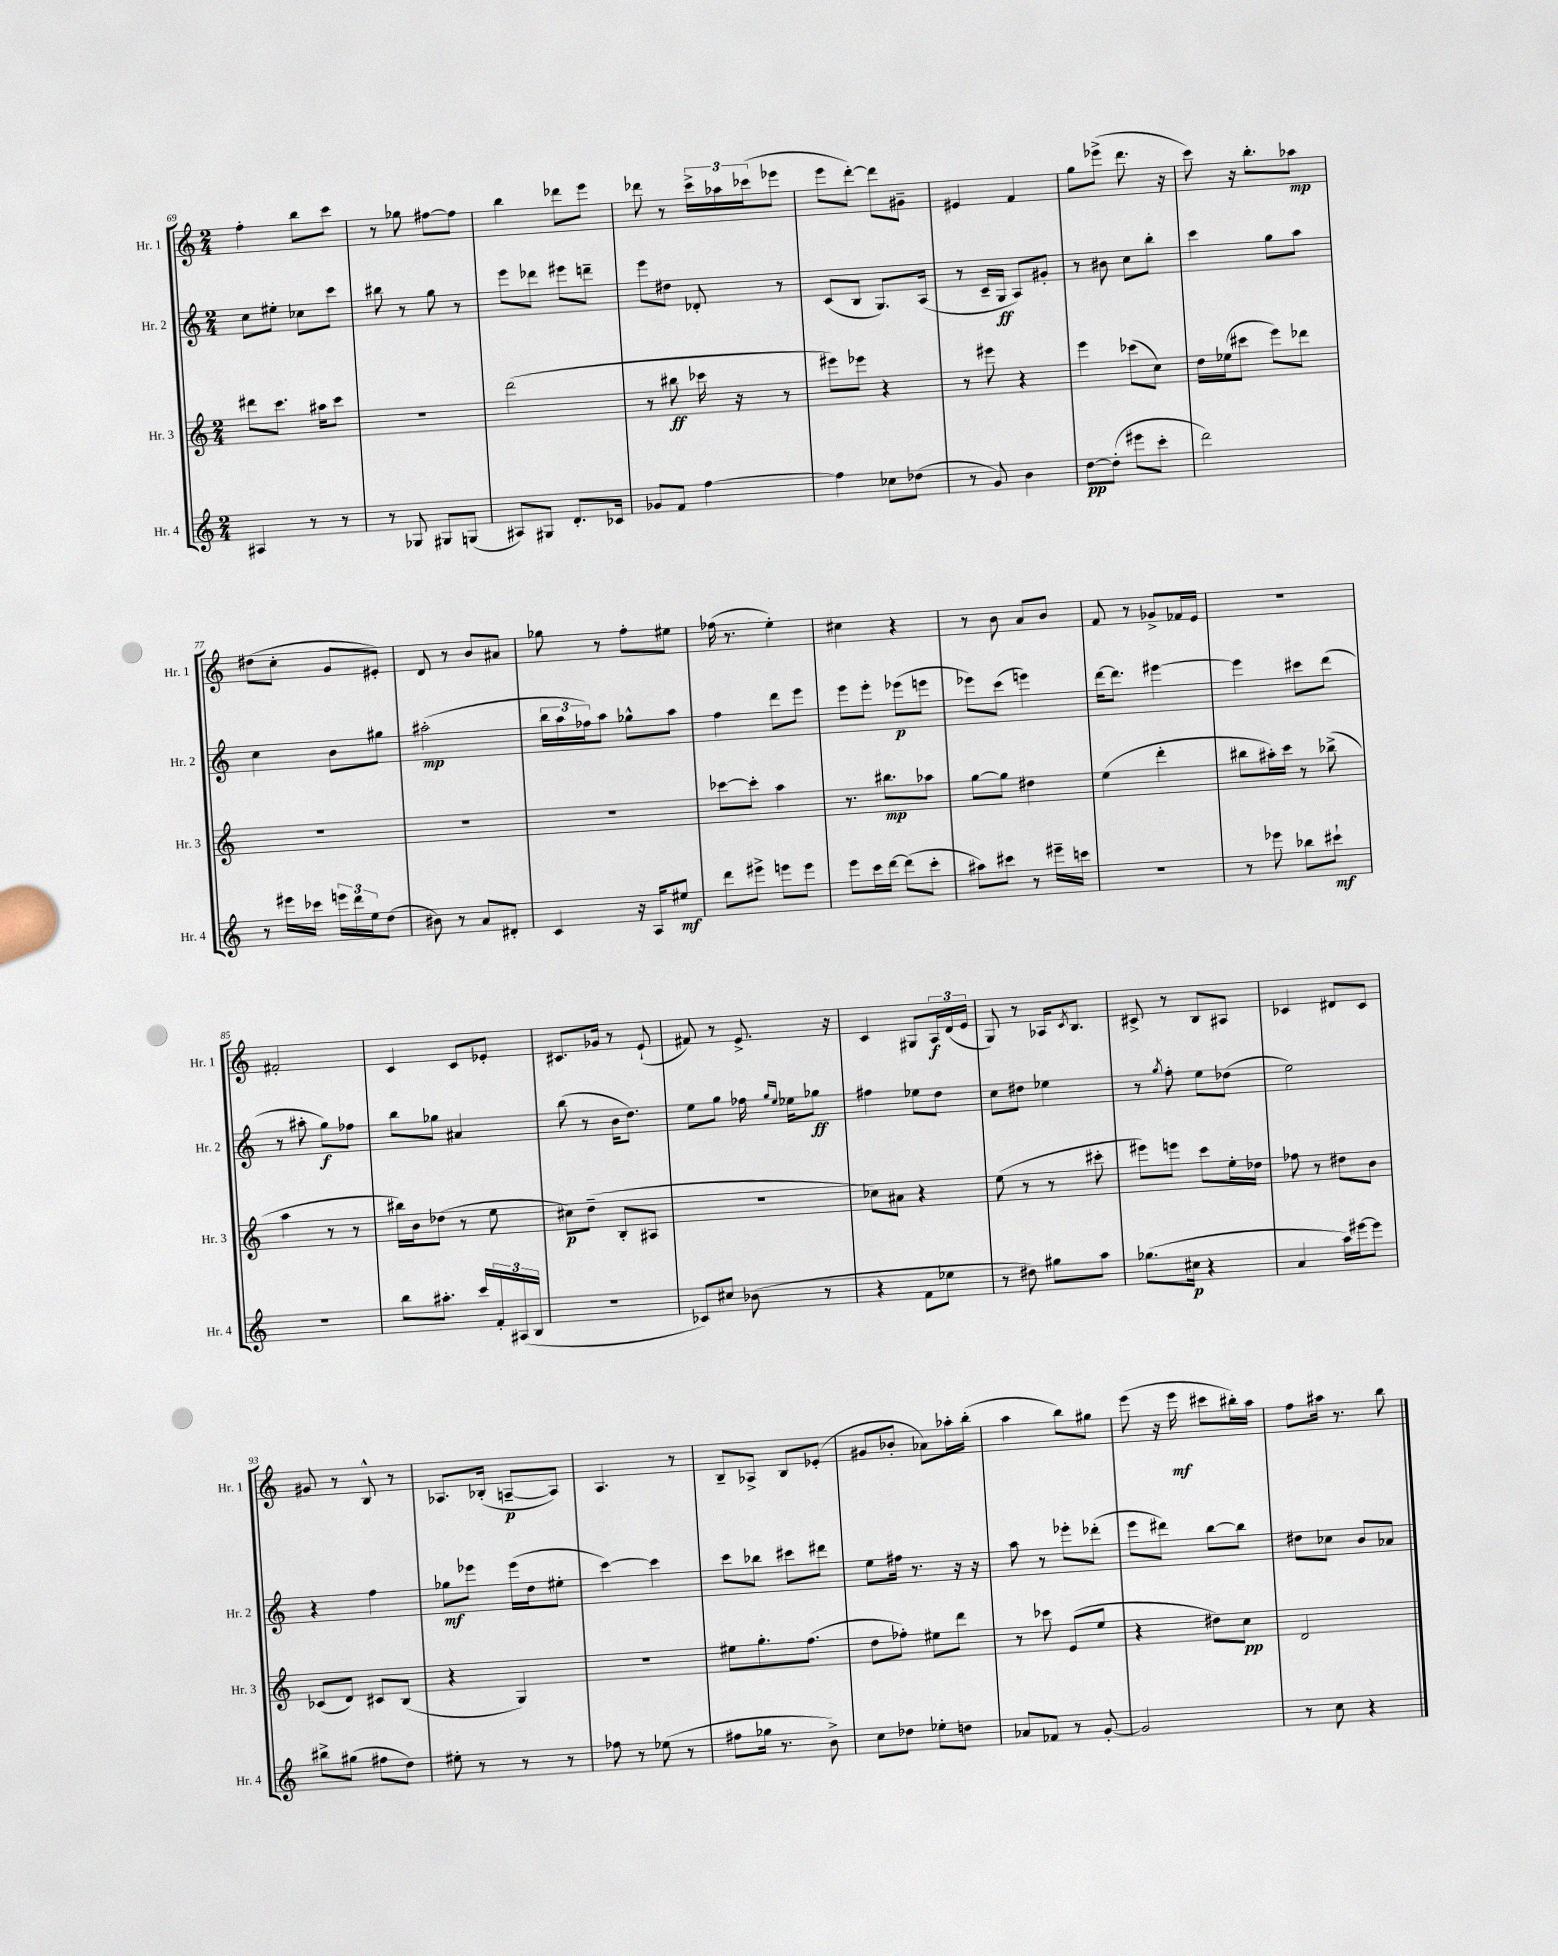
<<
\new StaffGroup <<
\new Staff = "s0" \with { instrumentName = "Hr. 1" shortInstrumentName = "Hr. 1" } {
    \clef treble \key c \major \numericTimeSignature \time 2/4
    f''4-. b''8 c'''8 |
    r8 ges''8 fis''8~ fis''8 |
    b''4 des'''8 e'''8 |
    des'''8 r8 \tuplet 3/2 { c'''16-> aes''16 ces'''16( } ees'''8 |
    e'''8 d'''8~-.) d'''8 gis'8-- |
    eis'4 f'4 |
    g''8 ees'''8->( d'''8. r16 |
    c'''8) r16 b''8.-. aes''8\mp |
    dis''8( c''8-. g'8 eis'8-.) |
    d'8 r8 b'8 ais'8 |
    ges''8 r8 f''8-. eis''8 |
    fes''16( r8. e''4-.) |
    cis''4 r4 |
    r8 b'8 a'8 b'8 |
    f'8 r8 ges'8-> fes'16 e'16 |
    r2 |
    fis'2-. |
    c'4 c'8 ees'8-. |
    cis'8. ges'16 r8 e'8-!( |
    fis'8) r8 e'8.-> r16 |
    c'4 gis8 \tuplet 3/2 { a16\f d'16( e'16 } |
    g8) r8 aes16 \acciaccatura { c'8 } b8. |
    cis'8-> r8 b8 ais8 |
    ces'4 dis'8 ces'8 |
    gis'8 r8 b8-^ r8 |
    aes8. bes16-.( a8~--\p a8) |
    a4. r8 |
    b8-- aes8-> b8 ees'8-.( |
    gis'8 bes'8-. aes'8) aes''16-. b''16-.( |
    a''4 b''8) gis''8 |
    e'''8( r16 e'''16\mf cis'''8 bis''16-.) a''16 |
    f''8 ais''16 r8. b''8 \bar "|." |
}
\new Staff = "s1" \with { instrumentName = "Hr. 2" shortInstrumentName = "Hr. 2" } {
    \clef treble \key c \major \numericTimeSignature \time 2/4
    c''8 eis''8-. ces''8 c'''8 |
    bis''8 r8 g''8 r8 |
    e'''8 des'''8 eis'''8 d'''8-- |
    e'''8 dis''8 des'8-. r8 |
    c'8( b8 g8.) a16( |
    r8 c'16-- g16\ff a8) gis'8-. |
    r8 bis'8 c''8 b''8-. |
    c'''4 g''8 a''8 |
    c''4 b'8 gis''8 |
    ais''2-.\mp( |
    \tuplet 3/2 { b''16 a''16 fes''16) } a''8 ges''8-^ a''8 |
    f''4 d'''8 e'''8 |
    e'''8 e'''8-. ees'''8\p( e'''8 |
    ees'''8) c'''8( e'''4) |
    d'''16~ d'''8. eis'''4~ |
    eis'''4 cis'''8 d'''8( |
    r8 ais''8-. g''8\f) fes''8 |
    b''8 ges''8 ais'4 |
    b''8( r8 b'16 d''8.) |
    e''8 g''8 fes''16 \grace { g''16 e''16 } ees''16 ges''8\ff |
    fis''4 ees''8 d''8 |
    c''8 dis''8 ees''4 |
    r8 \acciaccatura { g''8 } f''8-. e''8 des''8( |
    e''2) |
    r4 f''4 |
    ges''8\mf ees'''8 ees'''16( d''16 eis''8-. |
    c'''4~) c'''4 |
    c'''8 bes''8 cis'''8 dis'''8 |
    e''8 fis''16 r8. r16 r16 |
    a''8 r8 ees'''8-. des'''8-.( |
    e'''8 dis'''8) b''8~ b''8 |
    dis''8 ces''8 b'8 aes'8 \bar "|." |
}
\new Staff = "s2" \with { instrumentName = "Hr. 3" shortInstrumentName = "Hr. 3" } {
    \clef treble \key c \major \numericTimeSignature \time 2/4
    dis'''8 c'''8. ais''16 c'''8 |
    r2 |
    d'''2( |
    r8 bis''8\ff ces'''16 r16 r8 |
    eis'''8) ees'''8 r4 |
    r8 eis'''8 r4 |
    e'''4 ces'''8( c''8) |
    d''16 ees''16( cis'''8 e'''8) des'''8 |
    R2 |
    R2 |
    R2 |
    ces'''8~ ces'''8-. a''4 |
    r8. bis''8.\mp aes''8 |
    g''8~ g''8 dis''4 |
    e''4( d'''4-. |
    bis''8 ais''16-.) c'''16 r8 bes''8->( |
    a''4 r8 r8 |
    bis''16) b'16 des''8( r8 e''8 |
    cis''8\p) d''8--( b8-. ais8 |
    R2 |
    ces''8) ais'8 r4 |
    e''8( r8 r8 cis'''8-. |
    eis'''8) e'''8 c'''8 e''16-. des''16 |
    fes''8 r8 dis''8 b'8 |
    ces'8( d'8) cis'8 b8( |
    r4 g4) |
    r2 |
    eis''8 g''8.-. f''8.( |
    d''8 fes''8-.) eis''8 d'''8 |
    r8 ces'''8 e'8( e''8 |
    r4 dis''8) c''8\pp |
    d'2 \bar "|." |
}
\new Staff = "s3" \with { instrumentName = "Hr. 4" shortInstrumentName = "Hr. 4" } {
    \clef treble \key c \major \numericTimeSignature \time 2/4
    ais4 r8 r8 |
    r8 ges8 gis8 g8( |
    ais8) gis8 d'8.-. ces'16 |
    ges'8 f'8 f''4~ |
    f''4 ces''8 des''8( |
    r8 g'8) b'4 |
    d''8~\pp d''8-.( eis'''8 c'''8-. |
    d'''2) |
    r8 eis'''16 ces'''16 \tuplet 3/2 { e'''16 d'''16 e''16 } d''8( |
    bis'8) r8 a'8 dis'8-. |
    c'4 r16 a16 eis''8\mf |
    d'''8 eis'''8-> e'''8 e'''8 |
    e'''8 c'''16 d'''16~ d'''8( c'''8-. |
    ais''8) cis'''8 r8 eis'''16-- c'''16 |
    R2 |
    r8 ees'''8 bes''8 cis'''8-!\mf |
    R2 |
    b''8 ais''8.-. c'''16 \tuplet 3/2 { f'16-. ais16( b16 } |
    r2 |
    ces'8) cis''8 bes'8( r8 |
    r4 f'8 ees''8 |
    r8 dis''8) gis''8 a''8 |
    ges''8.( cis''16\p r4 |
    a'4 a''16) eis'''16~ eis'''8 |
    bis''8-> gis''8( fis''8 d''8) |
    eis''8-. r8 r8 r8 |
    fes''8 r8 ees''8( r8 |
    fis''8 ges''16 r8. b'8->) |
    c''8 des''8 ees''8-. d''8 |
    aes'8 fes'8 r8 g'8~-. |
    g'2 |
    r8 c''8 r4 \bar "|." |
}
>>
>>
\layout { \context { \Score currentBarNumber = #69 } }
